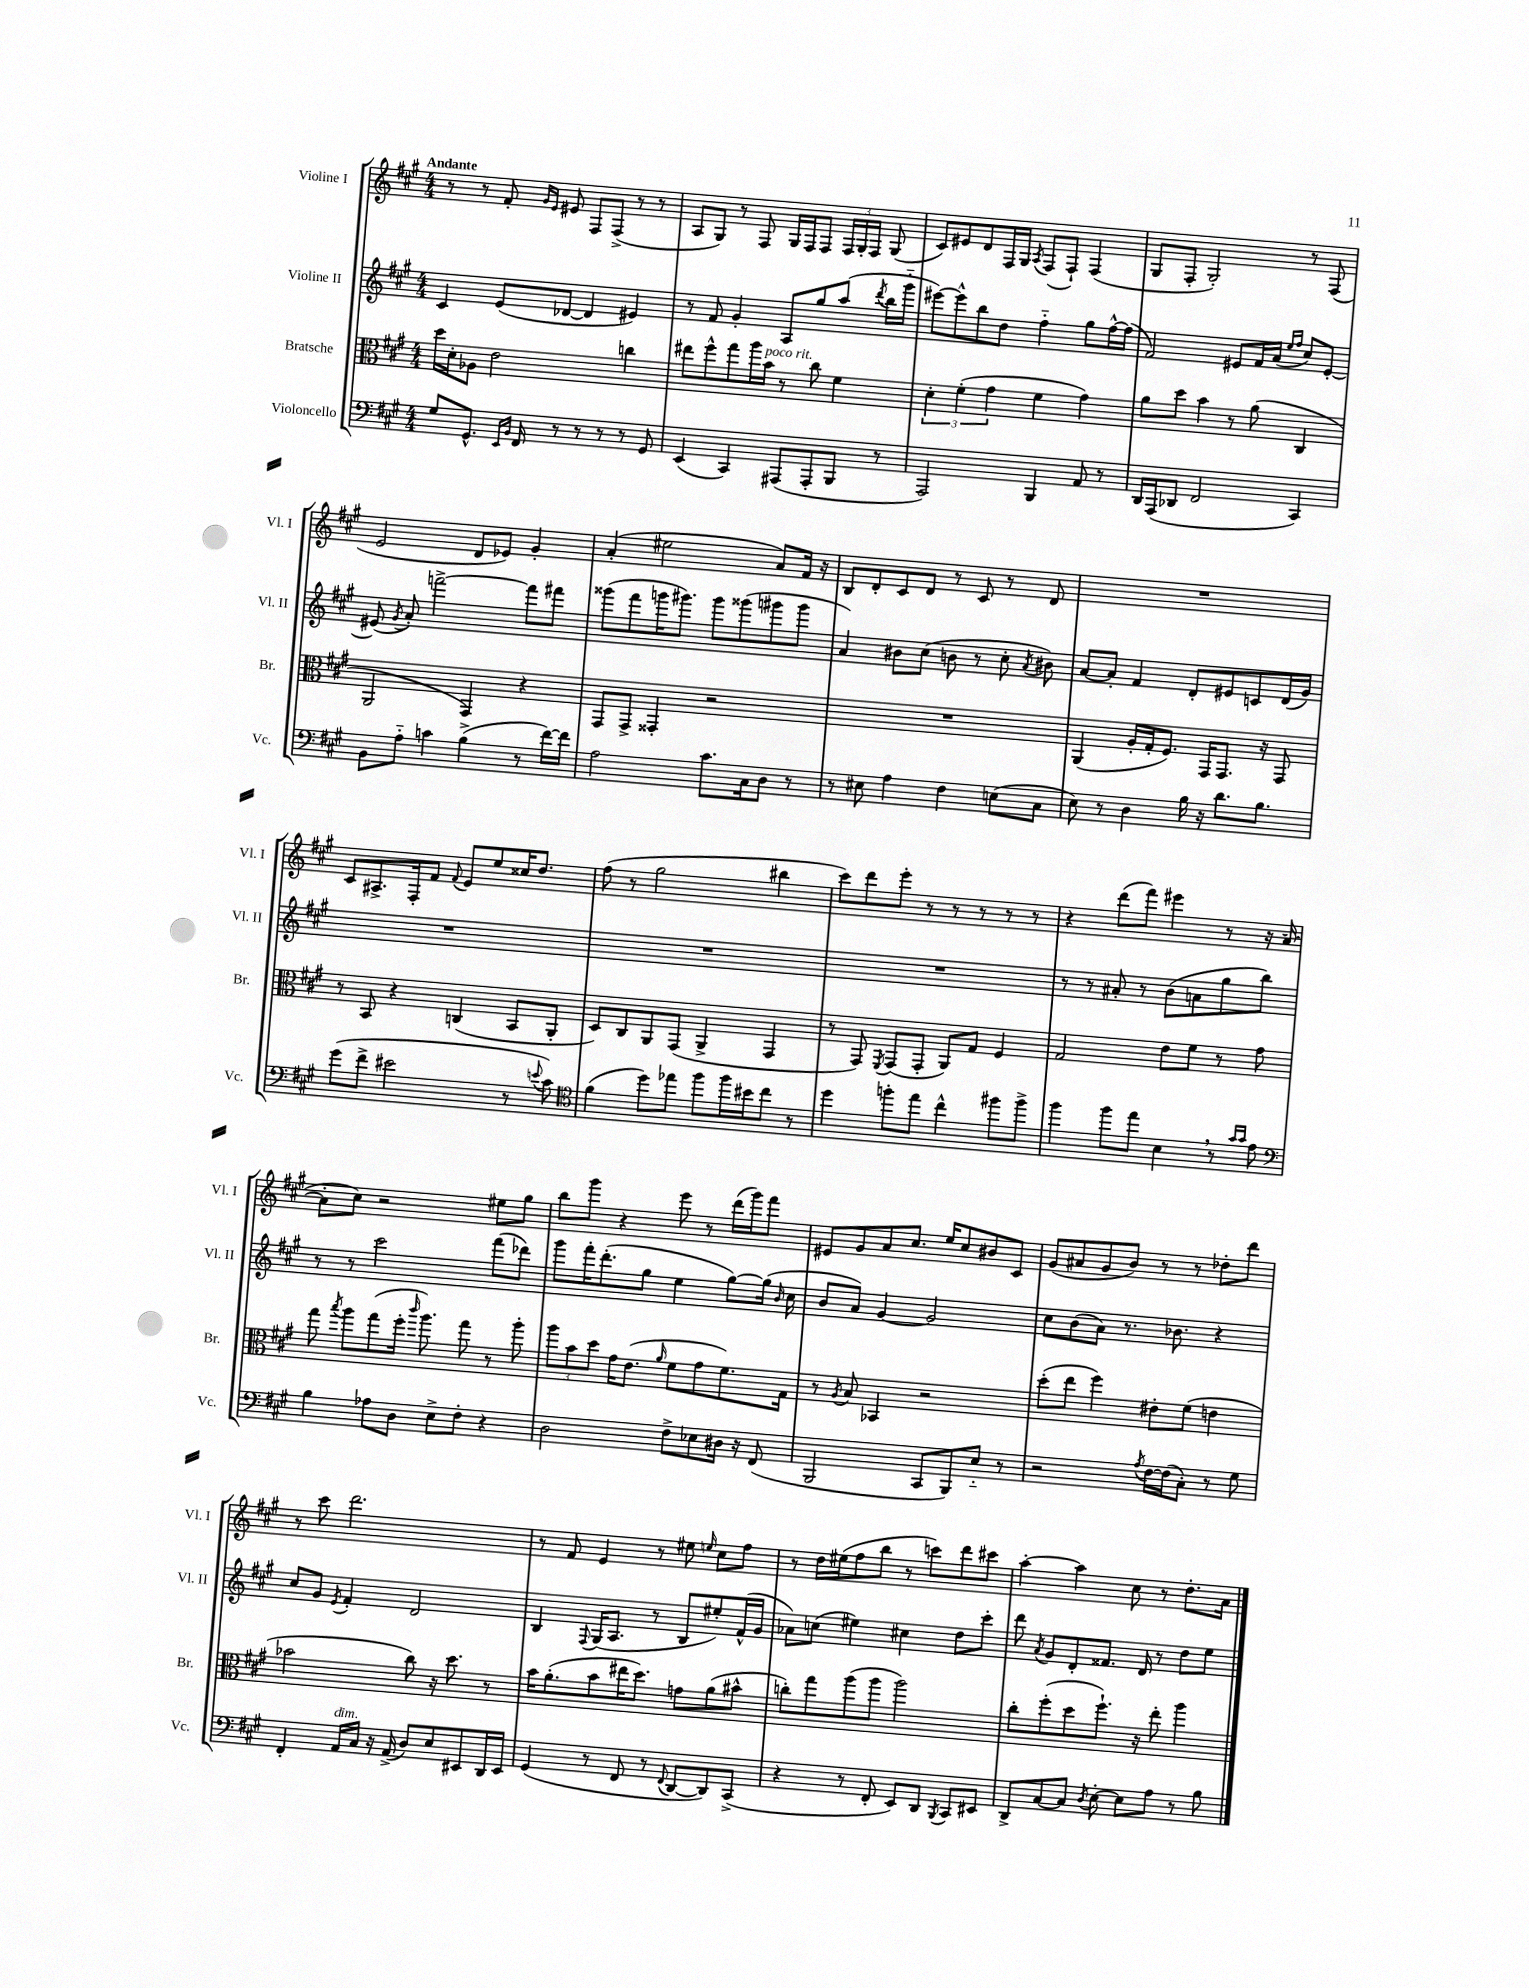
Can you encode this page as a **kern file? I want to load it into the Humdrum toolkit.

**kern	**kern	**kern	**kern
*part4	*part3	*part2	*part1
*staff4	*staff3	*staff2	*staff1
*I"Violoncello	*I"Bratsche	*I"Violine II	*I"Violine I
*I'Vc.	*I'Br.	*I'Vl. II	*I'Vl. I
*clefF4	*clefC3	*clefG2	*clefG2
*k[f#c#g#]	*k[f#c#g#]	*k[f#c#g#]	*k[f#c#g#]
*M4/4	*M4/4	*M4/4	*M4/4
=1	=1	=1	=1
!	!	!	!LO:TX:a:B:t=Andante
8G#/L	16dd\LL	4c#/	8r
.	16d'\J	.	.
8.GG#^^/J	8A-X\J	.	8r
.	2e\	(8e/L	8f#'/
16qqEE/LL	.	.	.
16qqBB/JJ	.	.	.
16FF#/	.	.	.
.	.	.	16qqg#/LL
.	.	.	16qqe/JJ
8r	.	[8d-X/J	8e#X/
8r	.	4d-/]	8F#/L
8r	.	.	(8F#^/J
8r	4ccn\	4e#X/)	8r
8GG#/	.	.	8r
=2	=2	=2	=2
(4EE/	8ee#X\L	8r	8A/L
.	8ff#^^\	8f#/	8G#/J)
4CC#/)	8gg#\	4g#'/	8r
.	16aa\L	.	8F#/
!	!LO:TX:a:i:t=poco rit.	!	!
.	16b\JJ	.	.
(8AAA#X/L	8r	8A/L	16G#/LL
.	.	.	16F#/J
8AAA#'/	8cc#\	8gg#/	8F#/J
8BBB/J	4f#\	(8aa/J	24F#/LL
.	.	.	24G#'/
.	.	.	24F#/JJ
.	.	8qddd/	.
8r	.	16bb\LL	(8G#/
.	.	16ggg#\JJ	.
=3	=3	=3	=3
2AAA/)	6d'\	[8eee#X\L)	8c#/L)
.	.	8eee#^^\]	8e#X/
.	(6f#'\	.	.
.	.	8bb\	8d/
.	6g#\	.	.
.	.	8dd\J	16F#/L
.	.	.	16G#/JJ
.	.	.	8qA/
4BBB/	4f#\	4ff#\	(8F#/L
.	.	.	8F#`/J)
8AA/	4g#\)	8gg#\L	(4F#/
8r	.	[16ff#^^\L	.
.	.	(16ff#\JJ]	.
=4	=4	=4	=4
16DD/LL	8a\L	2f#/)	8G#/L
(16AAA/J	.	.	.
8DD-X/J	8dd\J	.	8F#'/J
2FF#/	4b\	.	2G#'/)
.	8r	8e#X/L	.
.	(8a\	16f#/L	.
.	.	(16a/JJ	.
.	.	16qqee/LL	.
.	.	16qqff#/JJ	.
4CC#/)	4C#/	8cc#/L)	8r
.	.	[8e#'/J	(8F#/
!!LO:LB:g=z
=5	=5	=5	=5
8BB\L	2AA/	(8e#X/]	2e/
.	.	8qg#/	.
8A\J	.	8a'/)	.
4cn\	.	[2fffn^\	.
(4B^\	4GG#/)	.	8d/L
.	.	.	8e-X/J)
8r	4r	8fff\L]	4g#'/
[16f#\LL)	.	8fff#X\J	.
16f#\JJ]	.	.	.
=6	=6	=6	=6
2A\	8GG#/L	(8ggg##X\L	(4a'/
.	8GG#^/J	8fff#\	.
.	4GG##X'/	16gggn\K	2ee#X\
.	.	8.ggg#X\J)	.
8.c#\L	2r	8ggg#\L	.
.	.	(8ggg##X\	.
16C#\k	.	.	.
8D\J	.	8ggg#X\	8a/L)
8r	.	8ggg#\J	16f#/Jk
.	.	.	16r
=7	=7	=7	=7
8r	1r	4a/)	8B/L
8E#X\	.	.	8d'/
4A\	.	8b#X\L	8c#/
.	.	(8cc#\J	8d/J
4F#\	.	8bn\	8r
.	.	8r	8c#/
(8En\L	.	8cc#'\	8r
.	.	8qa/	.
8C#\J	.	8b#X\)	8d/
=8	=8	=8	=8
8E\)	(4AA/	[8a/L	1r
8r	.	8a'/J]	.
4D\	16A'/LL	4f#/	.
.	16G#'/J	.	.
.	8.F#/J)	.	.
16B\	.	8d'/L	.
16r	16GG#/KL	.	.
8.d\L	8.GG#/J	8e#X/	.
.	.	8cn/	.
8.B\J	16r	.	.
.	8GG#/	(16d/L	.
.	.	16g#/JJ)	.
!!LO:LB:g=z
=9	=9	=9	=9
(8g#\L	8r	1r	8c#/L
8f#^\J	8BB/	.	8.A#X^/
2e#X\	4r	.	.
.	.	.	16F#'/k
.	.	.	8f#/J
.	.	.	8qqf#/
.	(4Cn/	.	8e/L
.	.	.	8ee/
8r	8BB/L	.	16cc##X/K
.	.	.	8.dd/J
8qqen/	.	.	.
8c#\)	8AA'/J	.	.
=10	=10	=10	=10
*clefC4	*	*	*
(4f#\	8D/L)	1r	(8ff#\
.	8C#/	.	8r
8dd\L)	8AA/	.	2gg#\
8ee-X\J	(8GG#/J	.	.
8ff#\L	4AA^/	.	.
16ff#\L	.	.	.
16b#X\J	.	.	.
8cc#\J	4GG#/	.	4bb#X\
8r	.	.	.
=11	=11	=11	=11
4dd\	8r	1r	8ccc#\L)
.	8GG#/)	.	8ddd\
.	8qFF#/	.	.
8ffn'\L	(8GG#/L	.	8eee'\J
8ee\J	8GG#'/J	.	8r
4cc#^^\	8AA/L)	.	8r
.	8G#/J	.	8r
8ff#X\L	4F#/	.	8r
8ff#^\J	.	.	8r
=12	=12	=12	=12
4ff#\	2G#/	8r	4r
.	.	8r	.
8ff#\L	.	8a#X'/	(8ddd\L
8ee\J	.	8r	8fff#\J)
4B,\	8e\L	(8b\L	4eee#X\
.	8f#\J	8an\	.
8r	8r	8gg#\	8r
16qqg#/LL	.	.	.
16qqg#/JJ	.	.	.
8e\	8g#\	8bb\J)	16r
.	.	.	([16a/
!!LO:LB:g=z
=13	=13	=13	=13
*clefF4	*	*	*
4B\	8gg#\	8r	8a'\L]
.	8qbb/	.	.
.	8aa\L	8r	8cc#\J)
8A-X\L	(8gg#\	2ccc#\	2r
8D\J	16ff#'\Jk	.	.
.	16qqccc#/	.	.
.	8.aa\)	.	.
8E^\L	.	.	.
8F#'\J	8gg#\	.	.
4r	8r	(8fff#\L	8ee#X\L
.	8aa'\	8ddd-X\J)	8gg#\J
=14	=14	=14	=14
2D\	12aa\L	8ggg#\L	8bb\L
.	12b\	.	.
.	.	16fff#'\K	8ggg#\J
.	12dd\J	.	.
.	.	(8.ddd'\	.
.	16g#\KL	.	4r
.	(8.e\J	.	.
.	.	8gg#\J	.
.	16qqa/	.	.
8F#^\L	8f#\L	4ee\	8eee\
8E-X\	8g#\	.	8r
16D#X\Jk	8.f#\)	[8gg#\L)	(16ddd\LL
16r	.	.	16ggg#\J)
(8FF#/	.	(16gg#\Jk]	8fff#\J
.	.	16qqb/	.
.	16G#\Jk	16cc#\	.
=15	=15	=15	=15
2BBB/	8r	8b/L	8e#X/L
.	8qA/	.	.
.	8B/	8a/J)	8g#/
.	4BB-X/	[4g#/	8a/
.	.	.	8.cc#/J
8CC#/L	2r	2g#/]	.
.	.	.	16ee/KL
8BBB/)	.	.	8cc#/
8E/J	.	.	8b#X/
8r	.	.	8c#/J
=16	=16	=16	=16
2r	(8dd'\L	8cc#\L	(8g#/L
.	8ee\J	(8b\	8a#X/
.	4ff#\)	8a\J)	8g#/
.	.	8.r	8b/J)
8qA/	.	.	.
[16F#\LL	8e#X'\L	.	8r
(16F#\J]	.	8.b-X\	.
8C#'\J)	(8f#\J	.	8r
8r	4en\	4r	8dd-X'\L
8G#\	.	.	8ddd\J
!!LO:LB:g=z
=17	=17	=17	=17
4FF#'/	2b-X\	8cc#/L	8r
.	.	8g#/J	8ccc#\
.	.	8qe/	.
!LO:TX:a:i:t=dim.	!	!	!
16AA/LL	.	4f#'/	2.ddd\
16C#/JJ	.	.	.
16r	.	.	.
(16AA^/	.	.	.
8D/L)	8cc#\)	2d/	.
8E/	16r	.	.
.	8.dd\	.	.
8EE#X/	.	.	.
16DD/L	8r	.	.
16EE#/JJ	.	.	.
=18	=18	=18	=18
(4GG#/	16b\KL	4B/	8r
.	(8.a'\	.	.
.	.	.	8f#/
.	.	8qqF#/	.
8r	8b\	(16G#/KL	4e/
.	.	8.A/J	.
8FF#/	16ee#X\K	.	.
.	8.dd\J)	.	.
8r	.	8r	8r
8qqFF#/	.	.	.
[8DD/L	8gn\L	8B/L	8ee#X\
.	.	.	16qqeen/
8DD/])	(8a\	8ee#X'/)	8cc#\L
(8CC#^/J	8b#X^^\J	(16f#^^/L	8ff#\J
.	.	16g#/JJ	.
=19	=19	=19	=19
4r	8ccn'\L)	8a-X\L)	8r
.	8gg#\	(8ccn\J	16dd\LL
.	.	.	(16ee#X\J
8r	(8aa\	4ee#X\)	8ff#\
8FF#'/	8aa\J	.	8bb\J
8EE/L)	2aa\)	4cc#X\	8r
8DD/J	.	.	8cccn\L)
8qBBB/	.	.	.
8CC#/L	.	8dd\L	8ddd\
8EE#X/J	.	8ccc#'\J	8ccc#X\J
=20	=20	=20	=20
8DD^/L	8cc#'\L	8ddd\	[4aa'\
.	.	8qa/	.
[8C#/	(8ff#'\	8g#/L	.
8C#/J]	8dd\	8d'/	4aa\]
8qD/	.	.	.
[8E'\	8.ff#`\J)	8.f##X/J	.
8E\L]	.	.	8cc#\
.	16r	16d/	.
8A\J	8ee'\	8r	8r
8r	4aa\	8dd\L	8.dd'\L
8B\	.	8ee\J	.
.	.	.	16a\Jk
==	==	==	==
*-	*-	*-	*-
